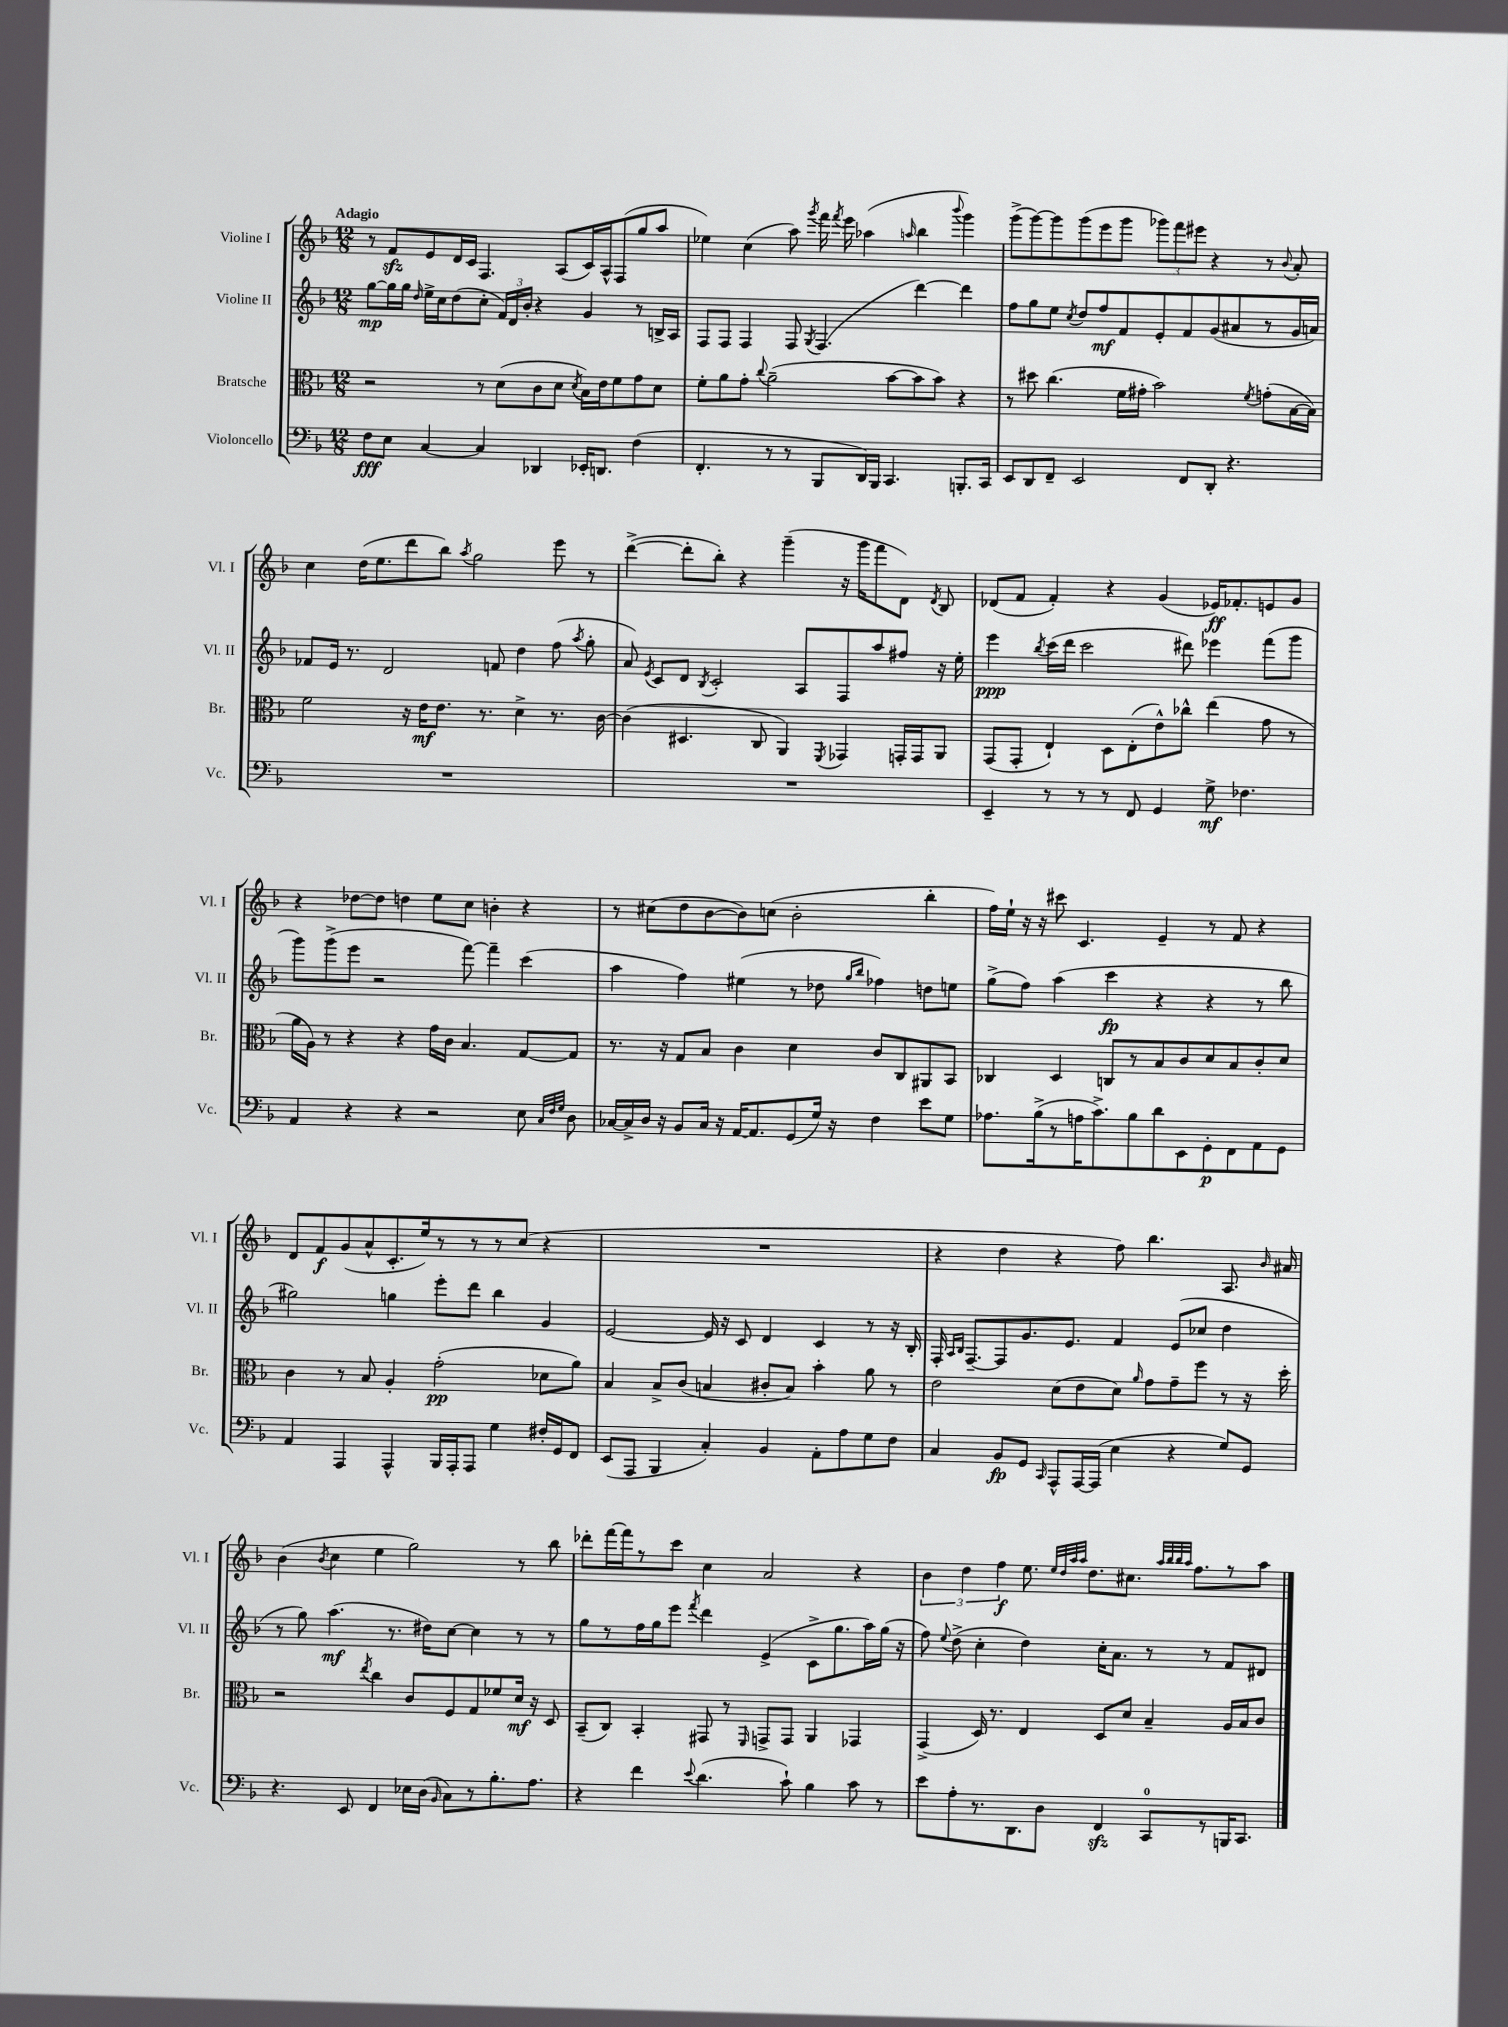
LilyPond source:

<<
\new StaffGroup <<
\new Staff = "s0" \with { instrumentName = "Violine I" shortInstrumentName = "Vl. I" } {
    \clef treble \key f \major \numericTimeSignature \time 12/8 \tempo "Adagio"
    \autoBeamOff r8 f'8[\sfz e'8 d'16 c'16] f4. a8[( c'16) a16-^ f8( g''8 a''8] |
    ees''4) c''4( a''8) \acciaccatura { g'''8 } f'''16 \acciaccatura { f'''8 } e'''16 aes''4( \grace { a''16 } bes''4 \appoggiatura { bes'''8 } g'''4) |
    g'''8[->( g'''8~) g'''8 g'''8( e'''8 g'''8] \tuplet 3/2 { ges'''8[) f'''8 eis'''8] } r4 r8 \appoggiatura { bes'8 } a'8-. |
    c''4 d''16[( e''8. d'''8 bes''8]) \acciaccatura { a''8 } g''2 e'''8 r8 |
    d'''4~->( d'''8[-. bes''8]-.) r4 g'''4--( r16 g'''16[ f'''8 d'8]) \acciaccatura { d'8 } bes8 |
    des'8[( f'8] f'4-.) r4 g'4( ees'16[\ff) fes'8.-. e'8 g'8] |
    r4 des''8[~ des''8] d''4 e''8[ c''8] b'4-. r4 |
    r8 cis''8[( d''8 bes'8~ bes'8) c''8]( bes'2-. bes''4-. |
    f''16[) e''16]-! r16 r16 cis'''8 c'4. e'4-- r8 f'8 r4 |
    d'8[ f'8\f g'8( a'8-^ c'8.-. e''16) r8 r8 r8 c''8]( r4 |
    R1. |
    r4 d''4 r4 f''8) bes''4. a8. \grace { bes'16 } ais'16 |
    bes'4( \acciaccatura { bes'8 } c''4 e''4 g''2) r8 bes''8 |
    des'''8[-. f'''16~ f'''16 r8 c'''8] c''4 a'2 r4 |
    \tuplet 3/2 { bes'4 d''4 f''4\f } e''8. \grace { e''32[ d''32 a''32 a''32] } d''8.[ cis''8.] \grace { a''32[ bes''32 bes''32 a''32] } f''8.[ r8 a''8] \bar "|." |
}
\new Staff = "s1" \with { instrumentName = "Violine II" shortInstrumentName = "Vl. II" } {
    \clef treble \key f \major \numericTimeSignature \time 12/8
    \autoBeamOff g''8[~\mp g''16 g''16] \grace { d''16 } e''16[-> c''16 d''8( c''8]-. \tuplet 3/2 { f'16[) d'16 bes'16]-. } r4 g'4 r8 b16[-> a16] |
    f8[ f8] f4 f8 \acciaccatura { g8 } f4.( d'''4~) d'''4 |
    f''8[ g''8 e''8] \acciaccatura { c''8 } d''8[ f''8\mf f'8 e'8-. f'8 g'8( ais'8 r8 g'16 a'16]) |
    fes'8[ e'16] r8. d'2 f'8 d''4 f''8( \acciaccatura { a''8 } g''8-. |
    a'8) \acciaccatura { e'8 } c'8[ d'8] \acciaccatura { bes8 } c'2-. a8[ f8 a''8 fis''8] r16 e''16-. |
    e'''4\ppp \acciaccatura { bes''8 } c'''16[( d'''16] c'''2 dis'''8) ees'''4 f'''8[( g'''8] |
    g'''8[) g'''8->( e'''8] r2 f'''8~) f'''4-- c'''4( |
    a''4 f''4) eis''4( r8 des''8 \grace { g''16[ bes''16] } fes''4) d''8[ e''8] |
    g''8[->( f''8]) a''4( c'''4\fp r4 r4 r8 bes''8 |
    gis''2) g''4 e'''8[-. d'''8] bes''4 g'4 |
    e'2~ e'16 r16 c'8 d'4 c'4 r8 r16 bes16-. |
    f16-. \grace { a16[ bes16] } f8.[~-- f8 g'8. e'8.] f'4 e'8[( ces''8] d''4 |
    r8 g''8) a''4.\mf( r8. dis''16[) c''8]~ c''4 r8 r8 |
    g''8[ r8 f''16 g''16 e'''8] \acciaccatura { f'''8 } d'''4 e'4->( c'8[-> g''8. a''16) g''16]( r16 |
    f''8) \appoggiatura { e''8 } d''8->( c''4-. d''4) c''16[-. a'8.] r8 r8 f'8[ dis'8] \bar "|." |
}
\new Staff = "s2" \with { instrumentName = "Bratsche" shortInstrumentName = "Br." } {
    \clef alto \key f \major \numericTimeSignature \time 12/8
    \autoBeamOff r2 r8 d'8[( c'8 d'8] \acciaccatura { d'8 } bes16[) e'16 f'8 g'8 d'8] |
    f'8[-. a'8 g'8]-. \appoggiatura { c''8 } a'2--( bes'8[~ bes'8 bes'8]) r4 |
    r8 dis''8 c''4.( f'16[ gis'16]-. bes'2) \acciaccatura { f'8 } g'8[-.( bes16~ bes16]) |
    f'2 r16 e'16[\mf e'8.] r8. d'4-> r8. c'16~ |
    c'4( dis4. c8 a,4) \acciaccatura { f,8 } ges,4 g,16[-. g,16 a,8] |
    g,8[( g,8]-. e4-!) d8[ e8-.( e'8-^) ces''8]-^ e''4( g'8 r8 |
    a'16[ a16]) r8 r4 r4 g'16[ c'16] bes4. g8[~ g8] |
    r8. r16 g8[ bes8] c'4 d'4 c'8[ c8 ais,8 bes,8] |
    ces4 d4 c8[ r8 bes8 c'8 d'8 bes8 c'8-. d'8] |
    c'4 r8 bes8 a4-. g'2-.\pp( des'8[ a'8]) |
    bes4 bes8[-> c'8]( b4 cis'8[-. b8]) bes'4-. a'8 r8 |
    e'2 d'8[( e'8 d'8]) \grace { a'16 } g'8[ g'8-- f''8] r8 r16 d''16-. |
    r2 \acciaccatura { e''8 } c''4 c'8[ f8 g8 fes'8 d'16]\mf r16 d8 |
    bes,8[--( c8]) bes,4-. gis,8 r8 \grace { f,16 } g,8[-> g,8] a,4 ges,4 |
    g,4->( d16) r8. e4 d8[ d'8] bes4-- a16[ bes16 c'8] \bar "|." |
}
\new Staff = "s3" \with { instrumentName = "Violoncello" shortInstrumentName = "Vc." } {
    \clef bass \key f \major \numericTimeSignature \time 12/8
    \autoBeamOff f8[\fff e8] c4~ c4 des,4 ees,16[-. d,8.] f4( |
    f,4.-. r8 r8 bes,,8[ d,16) bes,,16] c,4. b,,8.[-. c,16] |
    e,8[ d,8 f,8]-- e,2 f,8[ d,8]-. r4. |
    R1. |
    R1. |
    e,4-- r8 r8 r8 f,8 g,4 g8->\mf fes4. |
    a,4 r4 r4 r2 e8 \grace { c32[ f32 g32] } d8 |
    ces16[~ ces16-> d16] r16 bes,8[ ces16] r16 a,16[~ a,8. g,8( g16]) r16 f4 e'8[ g8] |
    aes8.[ bes16->( r8 a16 c'8.->) bes8 d'8 e,8 g,8-.\p f,8 a,8 g,8] |
    a,4 a,,4 a,,4-^ bes,,16[ a,,16-. a,,8] g4 fis16[-. g,16 f,8] |
    e,8[( a,,8] bes,,4 c4-.) bes,4 a,8[-. a8 g8 f8] |
    c4 bes,8[\fp g,8] \grace { c,16 } a,,8[-^ a,,16~ a,,16]( e4 r4 g8[) g,8] |
    r4. e,8 f,4 ees16[ d16]( \grace { bes,16 } c8[) r8 bes8.-. a8.] |
    r4 f'4 \appoggiatura { e'8 } d'4.( c'8-!) bes4 c'8 r8 |
    e'8[ a8-. r8. d,8. d8] f,4\sfz c,8[-0 r8 b,,16 c,8.] \bar "|." |
}
>>
>>
\layout { \context { \Score \remove "Bar_number_engraver" } }
